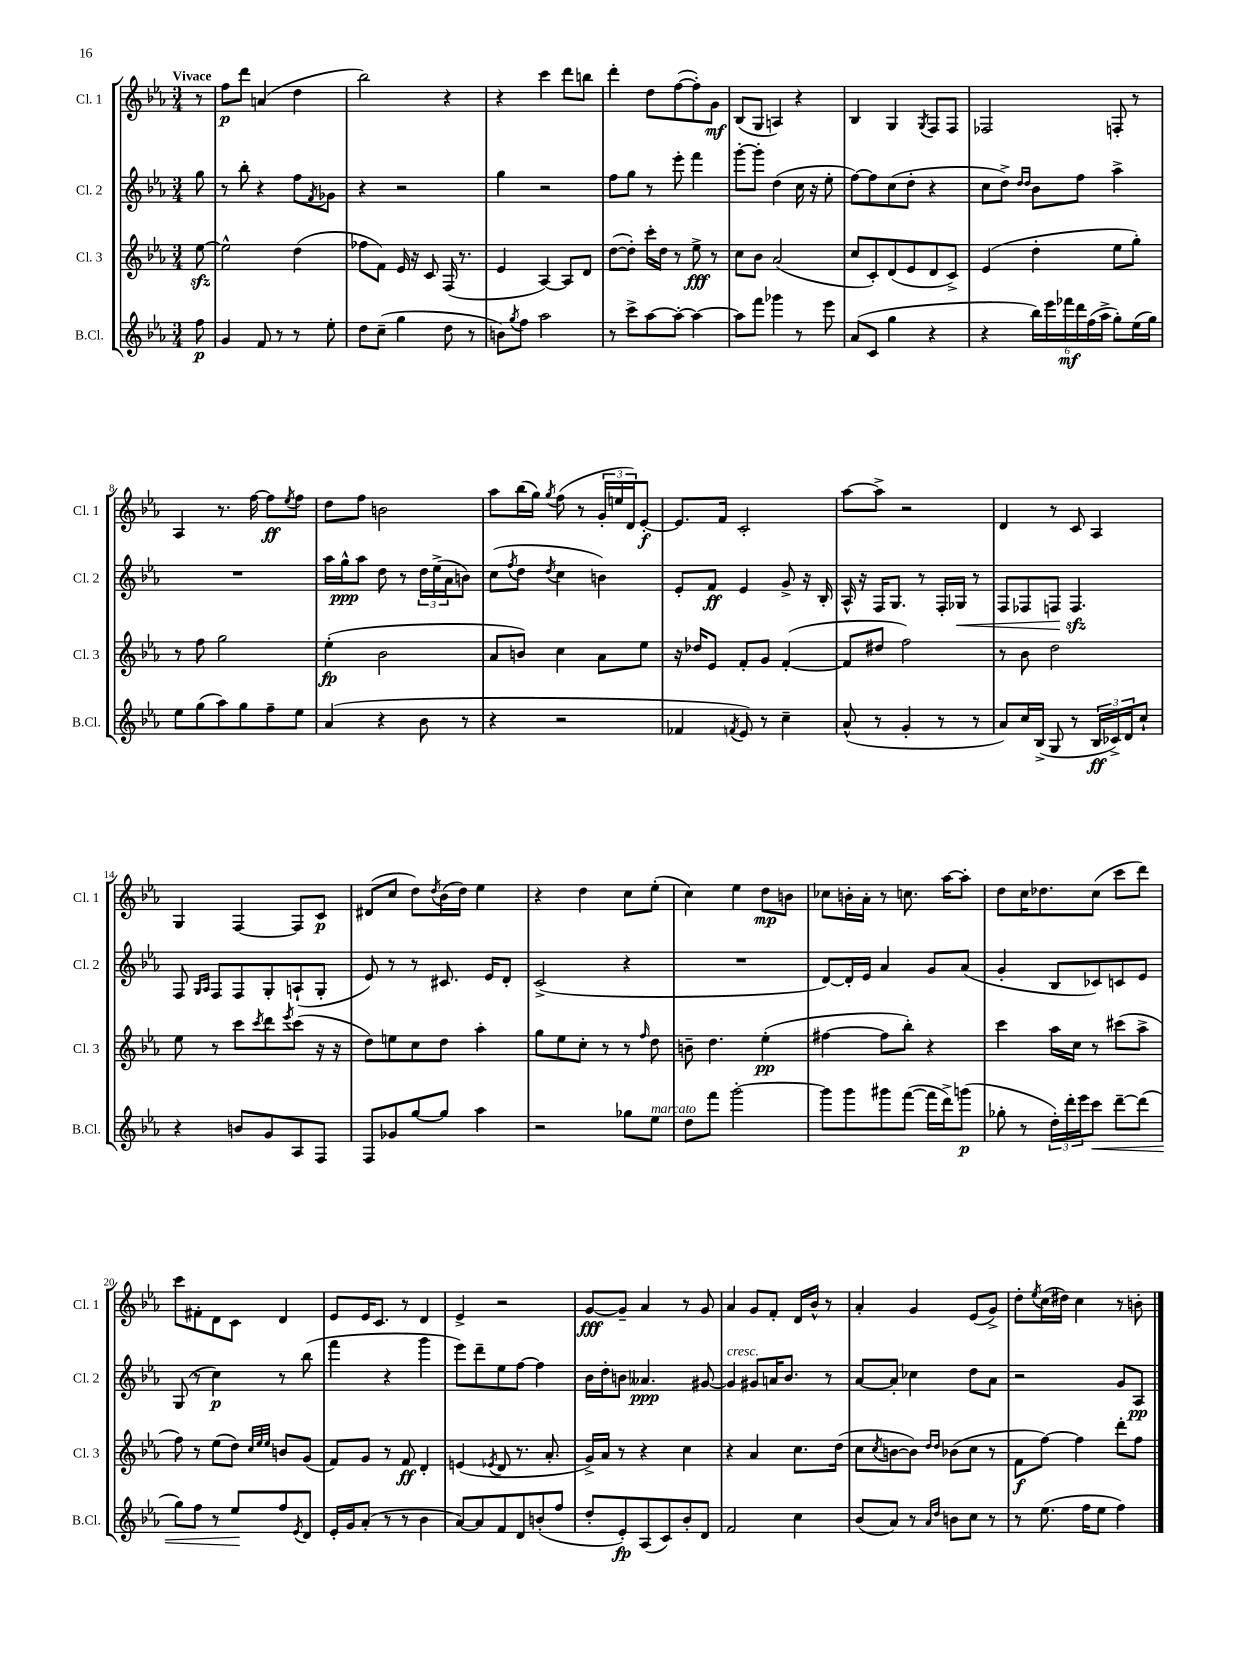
<<
\new StaffGroup <<
\new Staff = "s0" \with { instrumentName = "Cl. 1" shortInstrumentName = "Cl. 1" } {
    \clef treble \key ees \major \numericTimeSignature \time 3/4 \partial 8 \tempo "Vivace"
    r8 |
    f''8\p d'''8 a'4( d''4 |
    bes''2) r4 |
    r4 c'''4 d'''8 b''8 |
    d'''4-. d''8 f''8~( f''8-.) g'8\mf |
    bes8( g8 a4) r4 |
    bes4 g4 \acciaccatura { g8 } f8 f8 |
    fes2 f8-. r8 |
    aes4 r8. f''16~ f''8\ff \acciaccatura { ees''8 } f''8 |
    d''8 f''8 b'2 |
    aes''8 bes''16( g''16) \acciaccatura { g''8 } f''8( r8 \tuplet 3/2 { g'16-. e''16 d'16) } ees'8~-.\f |
    ees'8. f'16 c'2-. |
    aes''8~ aes''8-> r2 |
    d'4 r8 c'8 aes4 |
    g4 f4~ f8 c'8\p |
    dis'8( c''8 d''8) \acciaccatura { d''8 } bes'16( d''16) ees''4 |
    r4 d''4 c''8 ees''8-.( |
    c''4) ees''4 d''8\mp b'8 |
    ces''8 b'16-. aes'16-. r8 c''8. aes''16~ aes''8-. |
    d''8 c''16 des''8. c''8( c'''8 d'''8) |
    c'''8 fis'8-. d'8 c'8 d'4 |
    ees'8 ees'16 c'8. r8 d'4 |
    ees'4-> r2 |
    g'8~\fff g'8-- aes'4 r8 g'8 |
    aes'4 g'8 f'8-. d'16 bes'16-^ r8 |
    aes'4-. g'4 ees'8( g'8->) |
    d''8-. \acciaccatura { ees''8 } c''16( dis''16) c''4 r8 b'8-. \bar "|." |
}
\new Staff = "s1" \with { instrumentName = "Cl. 2" shortInstrumentName = "Cl. 2" } {
    \clef treble \key ees \major \numericTimeSignature \time 3/4 \partial 8
    g''8 |
    r8 bes''8-. r4 f''8 \acciaccatura { f'8 } ges'8 |
    r4 r2 |
    g''4 r2 |
    f''8 g''8 r8 ees'''8-. f'''4 |
    g'''8~-. g'''8-. d''4( c''16 r16 ees''8-. |
    f''8~) f''8 c''8( d''8-. r4 |
    c''8 d''8->) \grace { d''16 d''16 } bes'8 f''8 aes''4-> |
    R2. |
    aes''16 g''16-^\ppp aes''8 d''8 r8 \tuplet 3/2 { d''16 ees''16->( aes'16 } b'8) |
    c''8( \acciaccatura { f''8 } d''8 \acciaccatura { d''8 } c''4 b'4) |
    ees'8-. f'8\ff ees'4 g'8-> r16 bes16-. |
    aes16-^ r16 f16 g8. r8 f16-. ges16\< r8 |
    f8 fes8 f8 f4.\sfz\! |
    f8 \grace { g16 aes16 } f8 f8 g8-. a8-!( g8-. |
    ees'8) r8 r8 cis'8. ees'16 d'8-. |
    c'2->( r4 |
    R2. |
    d'8~) d'16-. ees'16 aes'4 g'8 aes'8( |
    g'4-. bes8 ces'8) c'8 ees'8 |
    g8( r8 c''4\p) r8 bes''8( |
    f'''4 r4 g'''4 |
    ees'''8) d'''8-- ees''8 f''8~ f''4 |
    bes'16 d''16-. b'8 aeses'4.\ppp gis'8~ |
    gis'4^\markup { \italic "cresc." } gis'8 a'16 bes'8. r8 |
    aes'8~ aes'8-. ces''4 d''8 aes'8 |
    r2 g'8 aes8\pp \bar "|." |
}
\new Staff = "s2" \with { instrumentName = "Cl. 3" shortInstrumentName = "Cl. 3" } {
    \clef treble \key ees \major \numericTimeSignature \time 3/4 \partial 8
    ees''8~\sfz |
    ees''2-^ d''4( |
    fes''8 f'8) ees'16 r16 c'8 f16( r8. |
    ees'4 aes4~) aes8 d'8 |
    d''8~( d''8-.) c'''16-. d''16 r8 ees''8->\fff r8 |
    c''8 bes'8 aes'2( |
    c''8 c'8-.) d'8( ees'8 d'8 c'8->) |
    ees'4( d''4-. ees''8 g''8-.) |
    r8 f''8 g''2 |
    ees''4-.\fp( bes'2 |
    aes'8 b'8) c''4 aes'8 ees''8 |
    r16 des''16 ees'8 f'8-. g'8 f'4~-.( |
    f'8 dis''8 f''2) |
    r8 bes'8 d''2 |
    ees''8 r8 c'''8 \acciaccatura { c'''8 } d'''8 \acciaccatura { ees'''8 } c'''8( r16 r16 |
    d''8) e''8 c''8 d''8 aes''4-. |
    g''8 ees''8 c''8-. r8 r8 \grace { f''16 } d''8 |
    b'8-- d''4. ees''4-.\pp( |
    fis''4~ fis''8 bes''8-.) r4 |
    c'''4 aes''16 c''16 r8 cis'''8( aes''8-> |
    f''8) r8 ees''8( d''8) \grace { c''32 ees''32 ees''32 } b'8 g'8( |
    f'8) g'8 r8 f'8\ff d'4-. |
    e'4( \acciaccatura { ees'8 } d'8 r8. aes'8.-. |
    g'16->) aes'16 r8 r4 c''4 |
    r4 aes'4 c''8. d''16( |
    c''8 \acciaccatura { c''8 } b'8~ b'8) \grace { d''16 d''16 } bes'8( c''8 r8 |
    f'8\f f''8~) f''4 d'''8-. f''8 \bar "|." |
}
\new Staff = "s3" \with { instrumentName = "B.Cl." shortInstrumentName = "B.Cl." } {
    \clef treble \key ees \major \numericTimeSignature \time 3/4 \partial 8
    f''8\p |
    g'4 f'8 r8 r8 ees''8-. |
    d''8 c''8--( g''4 d''8 r8 |
    b'8) \acciaccatura { g''8 } f''8 aes''2 |
    r8 c'''8-> aes''8~ aes''8~-. aes''4~ |
    aes''8 f'''8 ges'''4 r8 ees'''8 |
    aes'8( c'8 g''4 r4 |
    r4 \tuplet 6/4 { bes''16) ees'''16 fes'''16\mf d'''16 f''16( aes''16-> } g''8-.) ees''16( g''16) |
    ees''8 g''8( aes''8) g''8 f''8-- ees''8 |
    aes'4( r4 bes'8 r8 |
    r4 r2 |
    fes'4 \acciaccatura { f'8 } ees'8) r8 c''4-- |
    aes'8-^( r8 g'4-. r8 r8 |
    aes'8) c''16 bes16->( g8 r8 \tuplet 3/2 { bes16\ff ces'16->) d'16 } c''8-! |
    r4 b'8 g'8 aes8 f8 |
    f8 ges'8 g''8~ g''8 aes''4 |
    r2 ges''8 ees''8^\markup { \italic "marcato" } |
    d''8 f'''8 g'''2~-. |
    g'''8 g'''8 gis'''8 f'''8~( f'''16 d'''16->) g'''8\p( |
    ges''8-. r8 \tuplet 3/2 { d''16-.) d'''16-. ees'''16 } c'''8\< d'''8~-- d'''8( |
    g''8) f''8 r8 ees''8\! f''8 \acciaccatura { ees'8 } d'8 |
    ees'16-. g'16 aes'8-.( r8 r8 bes'4 |
    aes'8~) aes'8 f'8 d'8 b'8-.( f''8 |
    d''8-. ees'8-.\fp) aes8( c'8) bes'8-. d'8 |
    f'2 c''4 |
    bes'8( aes'8) r8 \grace { aes'16 d''16 } b'8 c''8 r8 |
    r8 ees''8.( f''16 ees''8 f''4) \bar "|." |
}
>>
>>
